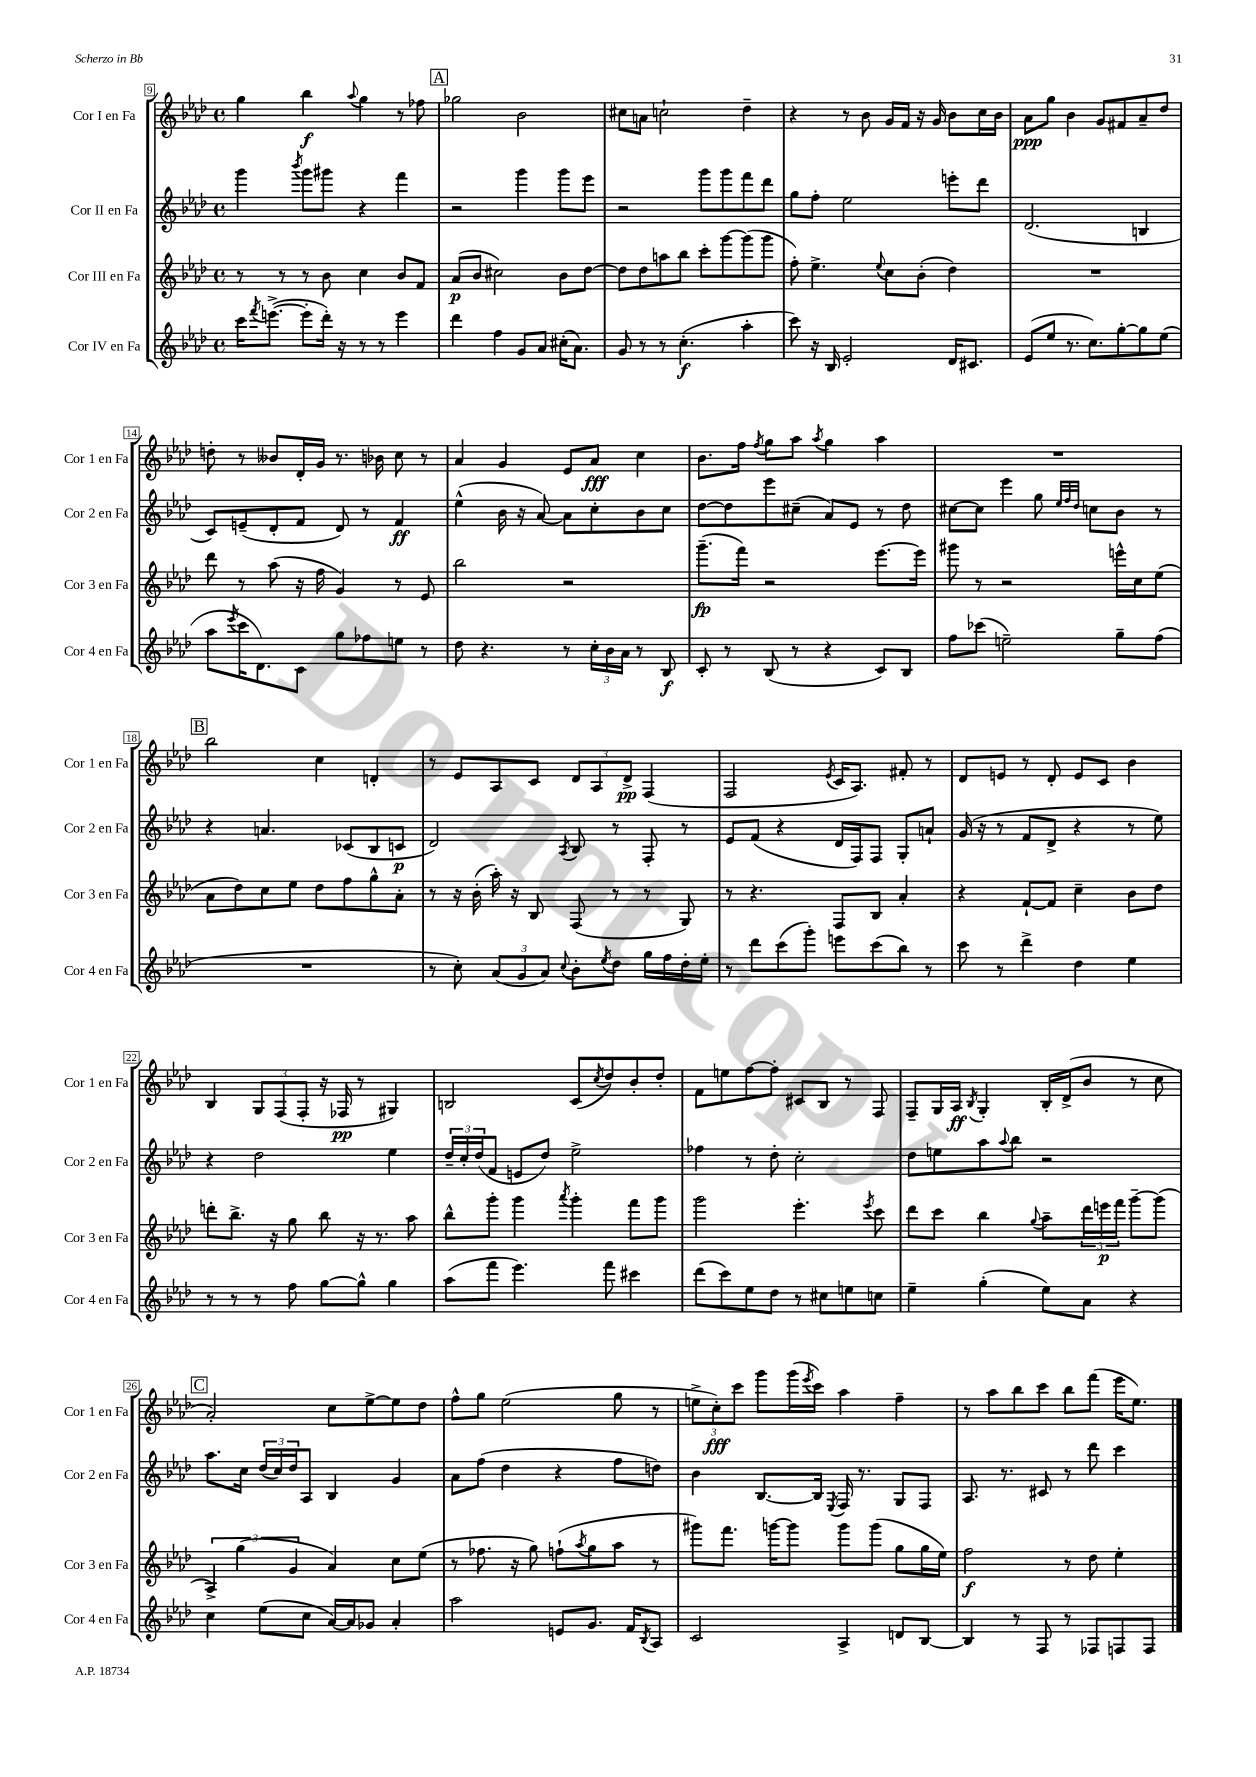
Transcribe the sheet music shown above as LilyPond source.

<<
\new StaffGroup <<
\new Staff = "s0" \with { instrumentName = "Cor I en Fa" shortInstrumentName = "Cor 1 en Fa" } {
    \clef treble \key aes \major \defaultTimeSignature \time 4/4
    g''4 bes''4\f \appoggiatura { aes''8 } g''4 r8 fes''8 |
    \mark \markup { \box "A" } ges''2 bes'2 |
    cis''8 a'8 c''2-! des''4-- |
    r4 r8 bes'8 g'16 f'16 r16 g'16 bes'8 c''16 bes'16 |
    aes'8\ppp g''8 bes'4 g'8 fis'8 aes'8-- des''8 |
    d''8-. r8 beses'8 des'16-. g'16 r8. bes'16 c''8 r8 |
    aes'4 g'4 ees'8 aes'8\fff c''4 |
    bes'8. f''16 \acciaccatura { f''8 } g''8 aes''8 \acciaccatura { aes''8 } g''4 aes''4 |
    R1 |
    \mark \markup { \box "B" } bes''2 c''4 d'4-. |
    r8 ees'8 aes8 c'8 \tuplet 3/2 { des'8 aes8 des'8->\pp } f4( |
    f2 \acciaccatura { ees'8 } c'16 aes8.) fis'8-. r8 |
    des'8 e'8 r8 des'8-. e'8 c'8 bes'4 |
    bes4 \tuplet 3/2 { g8 f8( f8-. } r16 fes16\pp r8 gis4) |
    b2 c'8( \acciaccatura { c''8 } des''8) bes'8-. des''8-. |
    f'8 e''8 f''8~ f''8-. cis'8 bes8 r8 f8 |
    f8-- g16 aes16\ff \acciaccatura { bes8 } g4-. bes16-. des'16->( bes'8 r8 c''8 |
    \mark \markup { \box "C" } aes'2-.) c''8 ees''8~-> ees''8 des''8 |
    f''8-^ g''8 ees''2( g''8 r8 |
    \tuplet 3/2 { e''8-> c''8-.\fff) c'''8 } g'''8 g'''16( \acciaccatura { ees'''8 } c'''16) aes''4 f''4-- |
    r8 aes''8 bes''8 c'''8 bes''8 f'''8( ees'''16 ees''8.) \bar "|." |
}
\new Staff = "s1" \with { instrumentName = "Cor II en Fa" shortInstrumentName = "Cor 2 en Fa" } {
    \clef treble \key aes \major \defaultTimeSignature \time 4/4
    g'''4 \acciaccatura { bes'''8 } g'''8 gis'''8 r4 f'''4 |
    \mark \markup { \box "A" } r2 g'''4 g'''8 ees'''8 |
    r2 g'''8 g'''8 f'''8 des'''8 |
    g''8 f''8-. ees''2 e'''8-. des'''8 |
    des'2.( b4 |
    c'8) e'8--( des'8-. f'8 des'8) r8 f'4\ff |
    ees''4-^( bes'16 r16 aes'8~) aes'8 c''8-. bes'8 c''8 |
    des''8~ des''8 ees'''8 cis''8--( aes'8) ees'8 r8 des''8 |
    cis''8~ cis''8 ees'''4 g''8 \grace { ees''32 f''32 des''32 } c''8 bes'8 r8 |
    \mark \markup { \box "B" } r4 a'4. ces'8( bes8 c'8\p |
    des'2) \acciaccatura { aes8 } bes8 r8 f8-. r8 |
    ees'8 f'8( r4 des'16 f16) f8 g8-. a'8-! |
    g'16( r16 r8 f'8 des'8-> r4 r8 ees''8) |
    r4 des''2 ees''4 |
    \tuplet 3/2 { des''16-- c''16-. des''16( } f'8 e'8 des''8) ees''2-> |
    fes''4 r8 des''8-. c''2-. |
    des''8 e''8 aes''8 \appoggiatura { aes''8 } bes''8 r2 |
    \mark \markup { \box "C" } aes''8. c''16 \tuplet 3/2 { des''16( c''16) des''16 } aes8 bes4 g'4 |
    aes'8 f''8( des''4 r4 f''8 d''8) |
    bes'4 bes8.~ bes16 \acciaccatura { ees8 } f16 r8. g8 f8 |
    aes8. r8. cis'8 r8 des'''8 c'''4 \bar "|." |
}
\new Staff = "s2" \with { instrumentName = "Cor III en Fa" shortInstrumentName = "Cor 3 en Fa" } {
    \clef treble \key aes \major \defaultTimeSignature \time 4/4
    r8 r8 r8 bes'8 c''4 bes'8 f'8 |
    \mark \markup { \box "A" } aes'8\p( bes'8 cis''2) bes'8 des''8~ |
    des''8 des''8 a''8 bes''8 c'''8-. g'''8~ g'''8( g'''8 |
    f''8-.) ees''4.-> \appoggiatura { ees''8 } c''8 bes'8-.( des''4) |
    R1 |
    des'''8 r8 aes''8( r16 f''16 g'4) r8 ees'8 |
    bes''2 r2 |
    g'''8.--\fp( f'''16) r2 ees'''8.~ ees'''16 |
    gis'''8 r8 r2 e'''16-^ c''16 ees''8( |
    \mark \markup { \box "B" } aes'8 des''8) c''8 ees''8 des''8 f''8 g''8-^ aes'8-. |
    r8 r16 bes'16-.( aes''16-.) r16 bes8 f8( r8 r8 g8) |
    r8 r4. f8 bes8 aes'4-. |
    r4 f'8~-! f'8 c''4-- bes'8 des''8 |
    d'''8-. bes''8.-> r16 g''8 bes''8 r16 r8. aes''8 |
    bes''8-^ g'''8-. g'''4 \acciaccatura { aes'''8 } g'''4-. f'''8 g'''8 |
    g'''2 ees'''4.-. \acciaccatura { ees'''8 } c'''8 |
    des'''8 c'''8 bes''4 \appoggiatura { g''8 } aes''8-- \tuplet 3/2 { des'''16 e'''16\p f'''16 } g'''8~-- g'''8( |
    \mark \markup { \box "C" } \tuplet 3/2 { aes4->) g''4( g'4 } aes'4) c''8 ees''8( |
    r8 fes''8. r16 g''8) f''8-!( \acciaccatura { aes''8 } g''8 aes''8 r8 |
    gis'''8) f'''8. g'''16~ g'''8 g'''8 g'''8( g''8 g''16 ees''16) |
    f''2\f r8 des''8 ees''4-. \bar "|." |
}
\new Staff = "s3" \with { instrumentName = "Cor IV en Fa" shortInstrumentName = "Cor 4 en Fa" } {
    \clef treble \key aes \major \defaultTimeSignature \time 4/4
    c'''16 \acciaccatura { f'''8 } e'''8.~->( e'''8-. des'''16-.) r16 r8 r8 e'''4 |
    \mark \markup { \box "A" } des'''4 f''4 g'8 aes'8 cis''16-.( aes'8.) |
    g'8 r8 r8 c''4.-.\f( aes''4-. |
    c'''8) r16 bes16 ees'2-. des'16 cis'8. |
    ees'8( ees''8 r8. c''8.) g''8~-. g''8 ees''8( |
    aes''8 \acciaccatura { ees'''8 } c'''16 des'8.) c'8 g''8 fes''8 e''8 r8 |
    des''8 r4. r8 \tuplet 3/2 { c''16-. bes'16 aes'16 } r8 bes8\f |
    c'8-. r8 bes8( r8 r4 c'8) bes8 |
    f''8 ces'''8( e''2--) g''8-- f''8( |
    \mark \markup { \box "B" } R1 |
    r8 c''8-.) \tuplet 3/2 { aes'8( g'8 aes'8) } \appoggiatura { c''8 } bes'8-. \acciaccatura { ees''8 } des''8 g''16 f''16 des''16-. ees''16-. |
    r8 des'''8 c'''8( g'''8-.) e'''8 c'''8( bes''8) r8 |
    c'''8 r8 des'''4-> des''4 ees''4 |
    r8 r8 r8 f''8 g''8~ g''8-^ g''4 |
    aes''8( f'''8 ees'''4.) f'''8 cis'''4 |
    des'''8( c'''8) ees''8 des''8 r8 cis''8 e''8 c''8 |
    ees''4-- g''4-.( ees''8) aes'8 r4 |
    \mark \markup { \box "C" } c''4 ees''8( c''8 aes'16~) aes'16 ges'8 aes'4-. |
    aes''2 e'8 g'8. f'16 \acciaccatura { bes8 } aes8 |
    c'2 aes4-> d'8 bes8~ |
    bes4 r8 f8 r8 fes8 f8 f8 \bar "|." |
}
>>
>>
\layout { \context { \Score currentBarNumber = #9 \override BarNumber.stencil = #(make-stencil-boxer 0.1 0.3 ly:text-interface::print) } }
